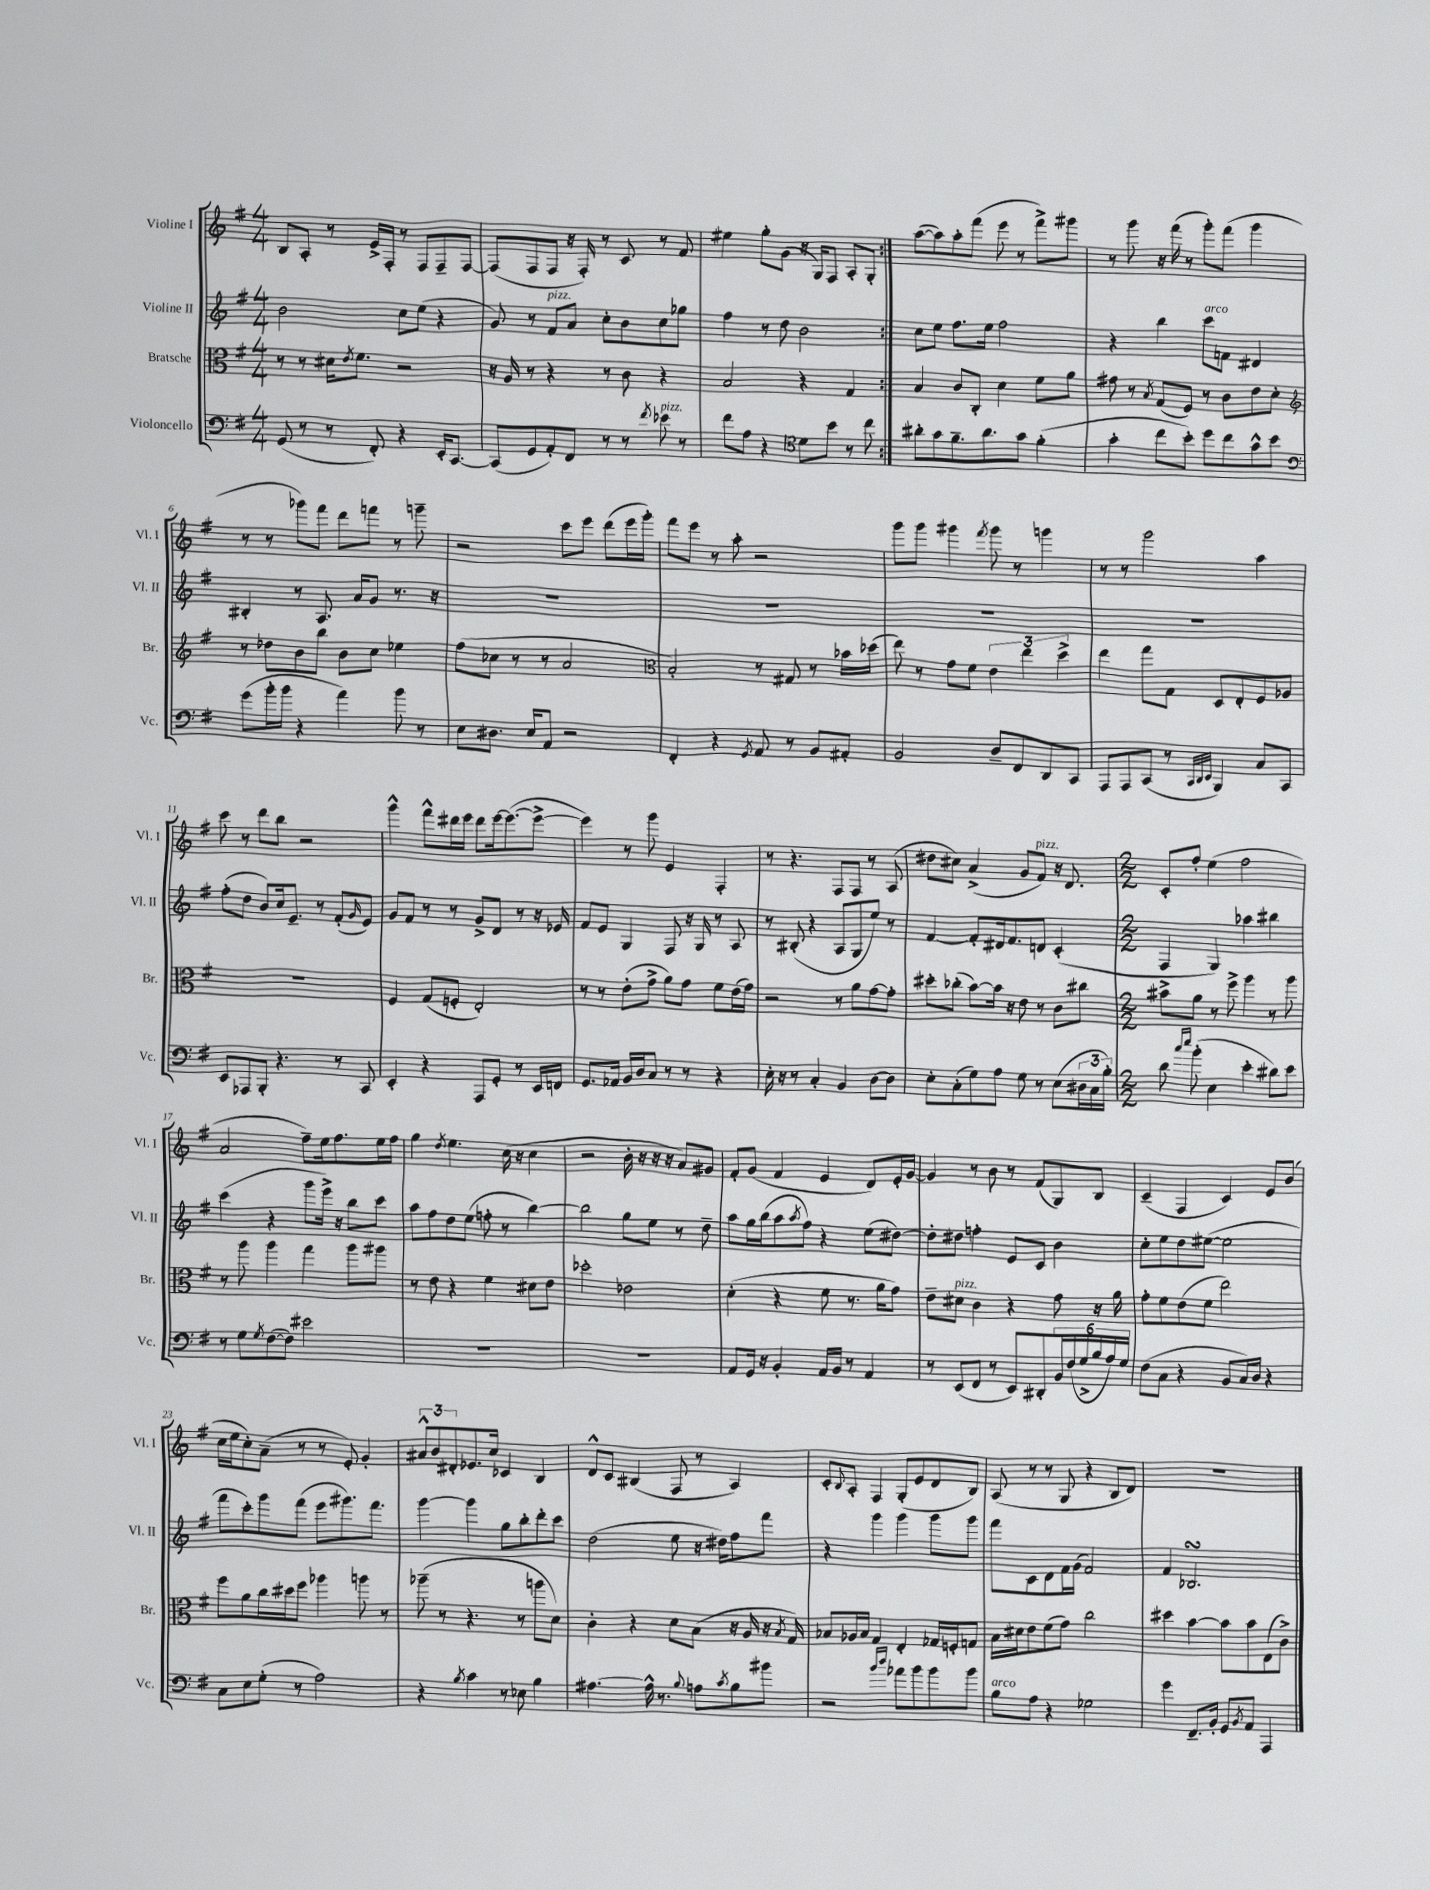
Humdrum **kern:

**kern	**kern	**kern	**kern
*part4	*part3	*part2	*part1
*staff4	*staff3	*staff2	*staff1
*I"Violoncello	*I"Bratsche	*I"Violine II	*I"Violine I
*I'Vc.	*I'Br.	*I'Vl. II	*I'Vl. I
*clefF4	*clefC3	*clefG2	*clefG2
*k[f#]	*k[f#]	*k[f#]	*k[f#]
*M4/4	*M4/4	*M4/4	*M4/4
=1	=1	=1	=1
(8GG/	8r	2b\	8B/L
8r	8r	.	8A'/J
8r	16d#X\KL	.	8r
.	8qe/	.	.
.	8.f#\J	.	.
8FF#'/)	.	.	16e^/LL
.	.	.	16F#'/JJ
4r	2r	8cc\L	8r
.	.	(8ee\J	8F#/L
16EE'/KL	.	4r	8F#~/
[8.CC/J	.	.	.
.	.	.	[8F#/J
=2	=2	=2	=2
(8CC/L]	16r	8g/)	(8F#/L]
.	16A/	.	.
8GG/	8r	8r	8F#/
!	!	!LO:TX:a:i:t=pizz.	!
8AA'/)	4r	8f#/L	8F#/J
8FF#/J	.	8a/J	16r
.	.	.	16F#'/)
8r	8r	8cc'\L	8r
8r	8c\	8b\	8c/
8qf#/	.	.	.
!LO:TX:a:i:t=pizz.	!	!	!
8e-X\	4r	8cc\	8r
8r	.	8gg-X\J	8f#/
=3	=3	=3	=3
8f#\L	2B/	4ff#\	4ee#X\
8A\J	.	.	.
4r	.	8r	8gg'\L
.	.	8dd\	(8g\J
*clefC4	*	*	*
8d\L	4r	2b\	16r
.	.	.	16G/KL)
8b\J	.	.	8F#/J
8r	4G/	.	8A'/L
8cc\	.	.	8G'/J
=4:|!	=4:|!	=4:|!	=4:|!
8a#X'\L	4B/	8cc\L	([8aa\L
8g\	.	8ee\J	8aa\])
8.f#~\	8c/L	8.ff#\L	8aa'\
.	8C'/J	.	(8fff#\J
8.a#\	.	16ee\Jk	.
.	4d\	2ff#\	8eee\
8g\J	.	.	8r
(4f#'\	8f#\L	.	8fff#^\L)
.	8a\J	.	8ggg#X\J
=5	=5	=5	=5
4g'\	8g#X\	4r	8r
.	8r	.	8ggg\
.	8qB/	.	.
8cc\L	(8G/L	4bb\	16r
.	.	.	(16fff#\
8b'\J)	8F#/J)	.	8r
!	!	!LO:TX:a:i:t=arco	!
8dd\L	8r	8ccc\L	8ggg'\L)
8cc\	8c\L	8fn\J	(8fff#\J
8g^^\	8e\	4d#X/	4ggg\
8b\J	8d'\J	.	.
!!LO:LB:g=z
=6	=6	=6	=6
*clefF4	*clefG2	*	*
(8g\L	8r	4B#X'/	8r
16b'\L	8dd-X\L	.	8r
16b\JJ	.	.	.
4r	8b\	8r	8ggg-X\L)
.	8bb\J	8.A/	8fff#\J
4a\)	8b\L	.	8ddd\L
.	.	16a/KL	.
.	8cc\J	8g/J	8fffn\J
8b\	4ee-X\	8.r	8r
8r	.	.	8gggn~\
.	.	16r	.
=7	=7	=7	=7
8E\L	(8ff#\L	1r	2r
8.D#X\J	8cc-X\J	.	.
.	8r	.	.
16E/KL	.	.	.
8AA/J	8r	.	.
2r	2a/	.	8ccc\L
.	.	.	8eee\J
.	.	.	(8ddd\L
.	.	.	16eee\L
.	.	.	16ggg'\JJ)
=8	=8	=8	=8
*	*clefC3	*	*
4FF#'/	2B'/)	1r	8fff#\L
.	.	.	8eee\J
4r	.	.	8r
.	.	.	8aa'\
8qGG/	.	.	.
8AA/	8r	.	2r
8r	8G#X/	.	.
8BB/L	8r	.	.
8AA#X'/J	16b-X\LL	.	.
.	(16dd-X\JJ	.	.
=9	=9	=9	=9
2BB/	8ee\)	1r	8ggg\L
.	8r	.	8ggg\J
.	8g\L	.	4ggg#X\
.	8f#\J	.	.
.	.	.	8qfff#/
8D~/L	6e\	.	8ggg#\
8FF#/	.	.	8r
.	6ee\	.	.
8DD/	.	.	4gggn\
.	6dd^\	.	.
8CC/J	.	.	.
=10	=10	=10	=10
8AAA/L	4ee\	1r	8r
8AAA/	.	.	8r
(8CC/J	8gg\L	.	2ggg\
8r	8G\J	.	.
32qqCC/LLL	.	.	.
32qqDD/	.	.	.
32qqEE/JJJ	.	.	.
4BBB/)	8D/L	.	.
.	8E'/	.	.
8C/L	8F#/	.	4aa\
8CC/J	8A-X/J	.	.
!!LO:LB:g=z
=11	=11	=11	=11
8EE/L	1r	(8ff#'\L	8ccc\
8AAA-X/	.	8dd\J	8r
8BBB'/J	.	8b/L)	8ddd\L
4.r	.	16cc/k	8bb\J
.	.	8.e~/J	.
.	.	.	2r
.	.	8r	.
8r	.	(8f#'/L	.
.	.	16qqg/	.
8CC/	.	8e/J)	.
=12	=12	=12	=12
4EE'/	4F#/	8g/L	4ggg^^\
.	.	8f#/J	.
4r	(8G/L	8r	8fff#^^\L
.	8Fn'/J	8r	16ddd#X\L
.	.	.	16eee\JJ
8AAA/L	2E'/)	8g^/L	8ddd#\L
8GG'/J	.	8d/J	[16eee\k
.	.	.	(8.eee\_
8r	.	8r	.
16EE/LL	.	16r	8eee^\J_
16FFn/JJ	.	16e-X/	.
=13	=13	=13	=13
8.GG/L	8r	8f#/L	4eee\])
.	8r	8e/J	.
16AA-X/Jk	.	.	.
16BB/LL	(8e'\L	4G/	8r
16D/J	.	.	.
8C/J	8g^\J	.	8ggg\
8r	8a\L)	8F#/	4e/
8r	8g\J	16r	.
.	.	16G/	.
4r	8f#\L	8r	4F#'/
.	(16e\L	8A/	.
.	16g\JJ)	.	.
=14	=14	=14	=14
16E'\	2r	8r	8r
16r	.	.	.
8r	.	(8B#X'/	4.r
4C'/	.	4r	.
4BB/	8r	8A/L	8F#/L
.	8a\L	8G/	8F#/J
[8D\L	[8g\	8ee/J)	8r
8D\J]	8g'\J]	8r	(8A/
=15	=15	=15	=15
8E'\L	8dd#X'\L	[4f#/	8dd#X\L
(8C'\	(8cc-X'\J	.	8cc#X\J)
8G\)	[8b\L)	8f#'/L]	(4a^/
8A\J	16b\Jk]	16d#X/k	.
.	16r	8.f#/	.
8G\	8e\	.	8g/L
!	!	!	!LO:TX:a:i:t=pizz.
8r	8r	8dn/J	8f#/J)
(8E\L	8c\L	(4c'/	16r
.	.	.	8.d/
24D#X\L	8cc#X\J	.	.
24C\	.	.	.
24B'\JJ)	.	.	.
=16	=16	=16	=16
*M2/2	*M2/2	*M2/2	*M2/2
8d\	8b#X^\L	4F#/	8c'/L
16qqcc/LL	.	.	.
16qqee/JJ	.	.	.
(8b'\	8a\J	.	8ff#'/J
4E\	8r	4G/)	(4ee\
.	8ff#^\	.	.
4e'\	4aa\	4aa-X\	2ff#\
8d#X\L)	8r	4bb#X\	.
8e\J	8aa\	.	.
!!LO:LB:g=z
=17	=17	=17	=17
8r	8r	(4ccc\	2a/
8G\L	8aa\	.	.
8qG/	.	.	.
([8F#\	4aa\	4r	.
8F#\J])	.	.	.
2e#X\	4gg\	8ggg\L	8ff#~\L)
.	.	16eee^\Jk)	16ee\k
.	.	16r	8.ff#\
.	8aa\L	8bb\L	.
.	8aa#X\J	8ccc\J	16ee\L
.	.	.	16ff#\JJ
=18	=18	=18	=18
1r	8r	8aa\L	4gg\
.	8e\	8ff#\	.
.	.	.	8qdd/
.	4r	8dd\	4.ee\
.	.	(8ee\J	.
.	4f#\	8ffn'\	.
.	.	8r	(16cc\
.	.	.	16r
.	8d#X\L	[4bb\)	4cc\
.	8e\J	.	.
=19	=19	=19	=19
1r	2dd-X'\	2bb\]	2r
.	2e-X\	8gg\L	16b'\
.	.	.	16r
.	.	8ee\J	16r
.	.	.	16r
.	.	8r	8a/L)
.	.	8dd~\	8g#X/J
=20	=20	=20	=20
8AA/L	(4d'\	8aa\L	8f#'/L
16GG/Jk	.	16gg\L	(8g/J
16r	.	(16bb\J	.
4BB'/	4r	8aa\	4f#/
.	.	8qaa/	.
.	.	8ff#\J)	.
16AA/LL	8f#\	4r	4e/
16BB/JJ	.	.	.
8r	8.r	.	.
4AA/	.	(8ee\L	8d/L)
.	16a\KL	.	.
.	8g\J)	[8dd#X\J)	16e'/L
.	.	.	[16g/JJ
=21	=21	=21	=21
8r	8e~\L	8dd#'\L]	4g/]
!	!LO:TX:a:i:t=pizz.	!	!
(8EE/L	8d#X\J	8dd#X\J	.
8FF#/J	4c\	4ffn'\	8r
8r	.	.	8b\
8EE/L)	4r	8e/L	8r
8DD#X'/	.	8c/J	(8f#/L
24BB/L	8g\	4b\	8G/)
(24F#/	.	.	.
24G^/	.	.	.
24B/	16r	.	8B/J
24A/)	.	.	.
.	16a\	.	.
24G/JJ	.	.	.
=22	=22	=22	=22
(8F#\L	8g'\L	8cc'\L	(4c~/
8C\J	8f#\	8ee\	.
4r	(8e\	8dd\	4F#/
.	8f#\J	([8ee#X\J	.
8BB/L	2ee\)	2ee#\]	4c/)
16C/L)	.	.	.
16D/JJ	.	.	.
4r	.	.	8e/L
.	.	.	(8b/J
!!LO:LB:g=z
=23	=23	=23	=23
8C\L	8ff#\L	8fff#\L	16cc\LL
.	.	.	16ee\J
8E\	8a\	8ccc'\)	8cc'\)
(8G'\J	16cc\L	8ggg\	(8a~\J
.	16dd#X\J	.	.
8r	8ff#\J	(8fff#\J	8r
2A\)	4aa-X\	8eee\L	8r
.	.	8.ggg#X\)	8e'/)
.	8aan\	.	4g'/
.	.	8.fff#\J	.
.	8r	.	.
=24	=24	=24	=24
4r	(8aa-X~\	[4ggg\	12a#X^^/L
.	.	.	12b/
.	8r	.	.
.	.	.	12d#X'/
8qB/	.	.	.
4c\	4.r	4ggg\]	8.e-X/
.	.	.	16cc/Jk
8r	.	8gg\L	4c-X/
8E-X\	8r	8bb'\	.
4B\	8aan\L	8ddd'\	4B/
.	8d\J)	8ccc\J	.
=25	=25	=25	=25
[4.A#X\	4c'\	(2dd\	8d^^/L
.	.	.	8c/J
.	4r	.	(4B#X/
16A#^^\]	.	.	.
8.r	.	.	.
.	8d\L	8ee\	8F#/
8qqB/	.	.	.
8An\L	(8B\J	16r	8r
.	.	16dd#X\KL)	.
8qc/	.	.	.
8B\	16r	8ff#\	4A/)
.	16A/	.	.
8b#X\J	16r	8fff#\J	.
.	8qB/	.	.
.	16G/)	.	.
=26	=26	=26	=26
2r	8B-X/L	4r	8c'/L
.	.	.	8qqB/
.	16A-X/L	.	8A'/J
.	16B-/JJ	.	.
.	4G/	4ggg\	4F#/
16qqb/LL	.	.	.
16qqdd/JJ	.	.	.
8a-X\L	4E'/	4ggg\	(8G'/L
8b\	.	.	8e/
8b\	16G-X/LL	8ggg\L	8d/
.	16Fn'/J	.	.
8b\J	8Gn/J	8ggg\J	8B/J)
=27	=27	=27	=27
!LO:TX:a:i:t=arco	!	!	!
8B\L	16B\LL	8fff#\L	(8A/
.	16d#X\J	.	.
8A\J	8e\	8c\	8r
4r	(8f#\	8d\	8r
.	8g\J)	16f#\L	8G/
.	.	(16g\JJ	.
2G-X\	2cc\	2f#/)	4r
.	.	.	8B/L
.	.	.	8d/J)
=28	=28	=28	=28
4g\	4dd#X\	4f#/	1r
8.FF#~/L	[4b\	2.B-XsSSs/	.
16BB'/Jk	.	.	.
8GG/L	8b\L]	.	.
8qBB/	.	.	.
8AA/J	8b\	.	.
4AAA/	(8E\	.	.
.	8c^\J)	.	.
==	==	==	==
*-	*-	*-	*-
